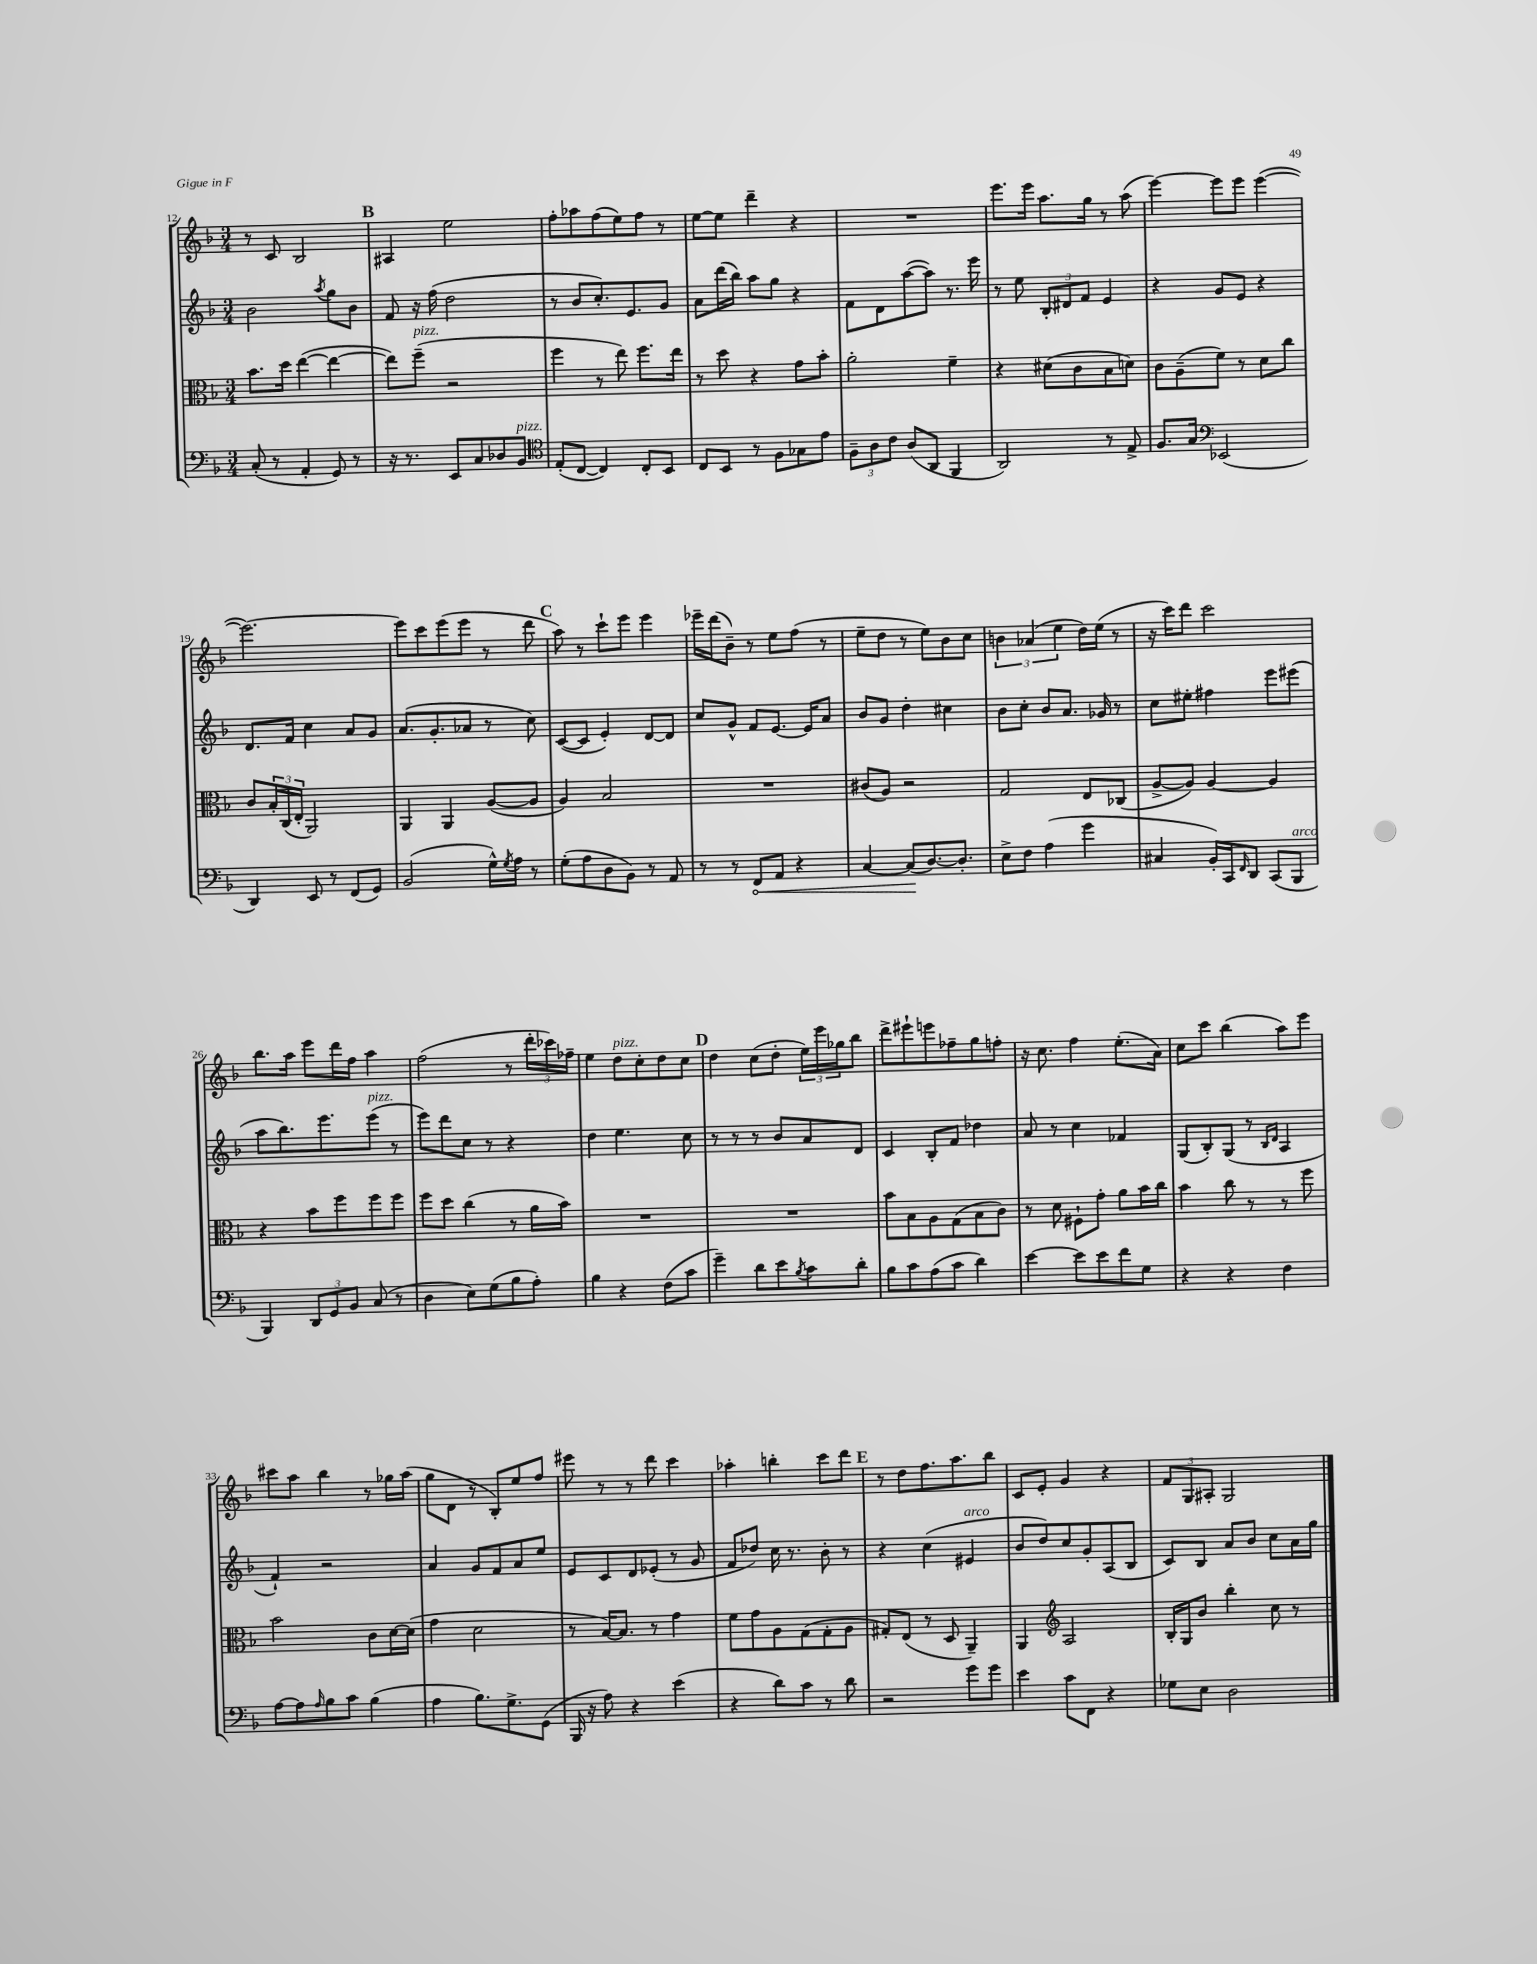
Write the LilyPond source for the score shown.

<<
\new StaffGroup <<
\new Staff = "s0" {
    \clef treble \key f \major \numericTimeSignature \time 3/4
    r8 c'8 bes2 |
    \mark \markup { \bold "B" } ais4 e''2 |
    f''8-. aes''8 f''8( e''8) f''8 r8 |
    e''8~ e''8 d'''4-- r4 |
    R2. |
    e'''8. e'''16 a''8. g''16 r8 a''8( |
    e'''4~) e'''8 e'''8 e'''4~( |
    e'''2.~) |
    e'''8 c'''8 e'''8( e'''8 r8 d'''8 |
    \mark \markup { \bold "C" } a''8) r8 c'''8-! e'''8 e'''4 |
    ees'''16-- d'''16( bes'8--) r8 e''8 f''8( r8 |
    e''8-- d''8 r8 e''8) bes'8 c''8 |
    \tuplet 3/2 { b'4 aes'4( e''4 } d''16) e''16( r8 |
    r16 c'''16) d'''8 c'''2 |
    bes''8. a''16 e'''8 d'''16 f''16 a''4 |
    f''2( r8 \tuplet 3/2 { d'''16-. ces'''16) fes''16-- } |
    e''4 d''8^\markup { \italic "pizz." } c''8-. d''8 c''8 |
    \mark \markup { \bold "D" } d''4 c''8( d''8-. \tuplet 3/2 { e''16) e'''16 ges''16 } bes''8 |
    d'''8-> eis'''8-! e'''8 fes''8-- g''8 f''8-. |
    r16 c''8. f''4 e''8.-.( a'16) |
    c''8 c'''8 bes''4( a''8) e'''8 |
    cis'''8 a''8 bes''4 r8 ges''16 a''16( |
    g''8 d'8 r8 bes8-.) e''8 f''8 |
    eis'''8 r8 r8 d'''8 c'''4 |
    aes''4-. b''4-. c'''8 d'''8 |
    \mark \markup { \bold "E" } r8 d''8 f''8. a''8. bes''8 |
    c'8 e'8-. g'4 r4 |
    \tuplet 3/2 { f'8 g8 ais8-. } g2 \bar "|." |
}
\new Staff = "s1" {
    \clef treble \key f \major \numericTimeSignature \time 3/4
    bes'2 \acciaccatura { a''8 } g''8 bes'8 |
    \mark \markup { \bold "B" } f'8 r16 f''16( d''2 |
    r8 bes'8 c''8.-.) e'8. g'8 |
    a'8 d'''16( bes''16) a''8 g''8 r4 |
    f'8 d'8 a''8~( a''8) r8. e'''16 |
    r8 e''8 \tuplet 3/2 { bes8-. dis'8 f'8 } e'4 |
    r4 g'8 e'8 r4 |
    d'8. f'16 c''4 a'8 g'8 |
    a'8.( g'8.-. aes'8 r8 c''8) |
    \mark \markup { \bold "C" } c'8~( c'8 e'4-.) d'8~ d'8 |
    c''8 g'8-^ f'8 e'8.~ e'16 a'8 |
    bes'8 g'8 d''4-. cis''4 |
    bes'8 c''8-. bes'8 a'8. ges'16 r8 |
    c''8 eis''8-. fis''4 e'''8 eis'''8( |
    a''8 bes''8.) e'''8. e'''8^\markup { \italic "pizz." }( r8 |
    e'''8) d'''8 c''8 r8 r4 |
    d''4 e''4. c''8 |
    \mark \markup { \bold "D" } r8 r8 r8 bes'8 a'8 d'8 |
    c'4 bes8-. f'8 des''4 |
    a'8 r8 c''4 fes'4 |
    g8( bes8-.) g8( r8 \grace { bes16 d'16 } a4 |
    f'4-!) r2 |
    a'4 g'8 f'8 a'8 e''8 |
    e'8 c'8 d'8 ees'8-.( r8 g'8 |
    f'8 des''8) c''16 r8. bes'8-. r8 |
    \mark \markup { \bold "E" } r4 c''4( eis'4^\markup { \italic "arco" } |
    bes'8 d''8) c''8 g'8-. a8( bes8 |
    c'8) bes8 a'8 bes'8 c''8 a'16 g''16 \bar "|." |
}
\new Staff = "s2" {
    \clef alto \key f \major \numericTimeSignature \time 3/4
    bes'8. d''16 e''4~( e''4~ |
    \mark \markup { \bold "B" } e''8) f''8--^\markup { \italic "pizz." }( r2 |
    f''4 r8 e''8) f''8. e''16 |
    r8 d''8 r4 g'8 bes'8-. |
    a'2-. f'4-- |
    r4 dis'8( c'8 bes8 d'8) |
    c'8 a8--( f'8) r8 d'8 c''8 |
    c'8 \tuplet 3/2 { bes16-. c16( e16-. } a,2) |
    a,4 a,4 a8~( a8 |
    \mark \markup { \bold "C" } a4) bes2 |
    R2. |
    cis'8( a8) r2 |
    g2 e8 ces8( |
    a8~-> a8) a4~ a4 |
    r4 bes'8 f''8 f''8 f''8 |
    f''8 d''8 c''4( r8 a'16 bes'16) |
    R2. |
    \mark \markup { \bold "D" } R2. |
    bes'8 bes8 a8 g8( bes8 c'8) |
    r8 d'8 fis8-! g'8-. a'8 bes'16 c''16 |
    bes'4 c''8 r8 r8 f''8 |
    bes'2 c'8 d'16~ d'16( |
    g'4 d'2 |
    r8 bes16~) bes8. r8 g'4 |
    f'8 g'8 a8 g8( g8-. a8 |
    \mark \markup { \bold "E" } gis8-.) e8( r8 d8 a,4--) |
    a,4 \clef treble a2 |
    bes16-. g16 bes'8 bes''4-. c''8 r8 \bar "|." |
}
\new Staff = "s3" {
    \clef bass \key f \major \numericTimeSignature \time 3/4
    c8-.( r8 a,4-. g,8) r8 |
    \mark \markup { \bold "B" } r16 r8. e,8 c8 des8 bes,8^\markup { \italic "pizz." } |
    \clef tenor e8-.( c8~ c4) c8-. bes,8 |
    c8 bes,8 r8 f8 ges8 e'8 |
    \tuplet 3/2 { f8-- a8 c'8 } a8( a,8 f,4 |
    a,2) r8 e8-> |
    f8. g16 \clef bass ees,2( |
    d,4) e,8 r8 f,8( g,8) |
    bes,2( g16-^) \acciaccatura { g8 } a16 r8 |
    \mark \markup { \bold "C" } g8-.( a8 d8 bes,8) r8 a,8 |
    r8 r8 \once \override Hairpin.circled-tip = ##t f,8\< a,8 r4 |
    c4~ c8\!( d8.~) d8.-. |
    e8-> f8 a4( g'4 |
    cis4 bes,16-.) c,16 \grace { f,16 } d,8 c,8( bes,,8^\markup { \italic "arco" } |
    bes,,4) \tuplet 3/2 { d,8 g,8 bes,8 } c8( r8 |
    d4 e8) g8( bes8 a8-.) |
    bes4 r4 f8( c'8 |
    \mark \markup { \bold "D" } g'4--) d'8 e'8 \acciaccatura { bes8 } c'8 d'8-. |
    bes8 c'8 a8( c'8 d'4) |
    e'4~ e'8 e'8 f'8 g8 |
    r4 r4 f4 |
    a8~ a8 \grace { a16 } bes8 c'8 bes4( |
    a4 bes8.) g8.-> g,8( |
    bes,,16 r16 a8) r4 e'4( |
    r4 d'8) c'8 r8 d'8 |
    \mark \markup { \bold "E" } r2 g'8 g'8 |
    e'4 c'8 f,8 r4 |
    ges8 e8 d2 \bar "|." |
}
>>
>>
\layout { \context { \Score currentBarNumber = #12 } }
